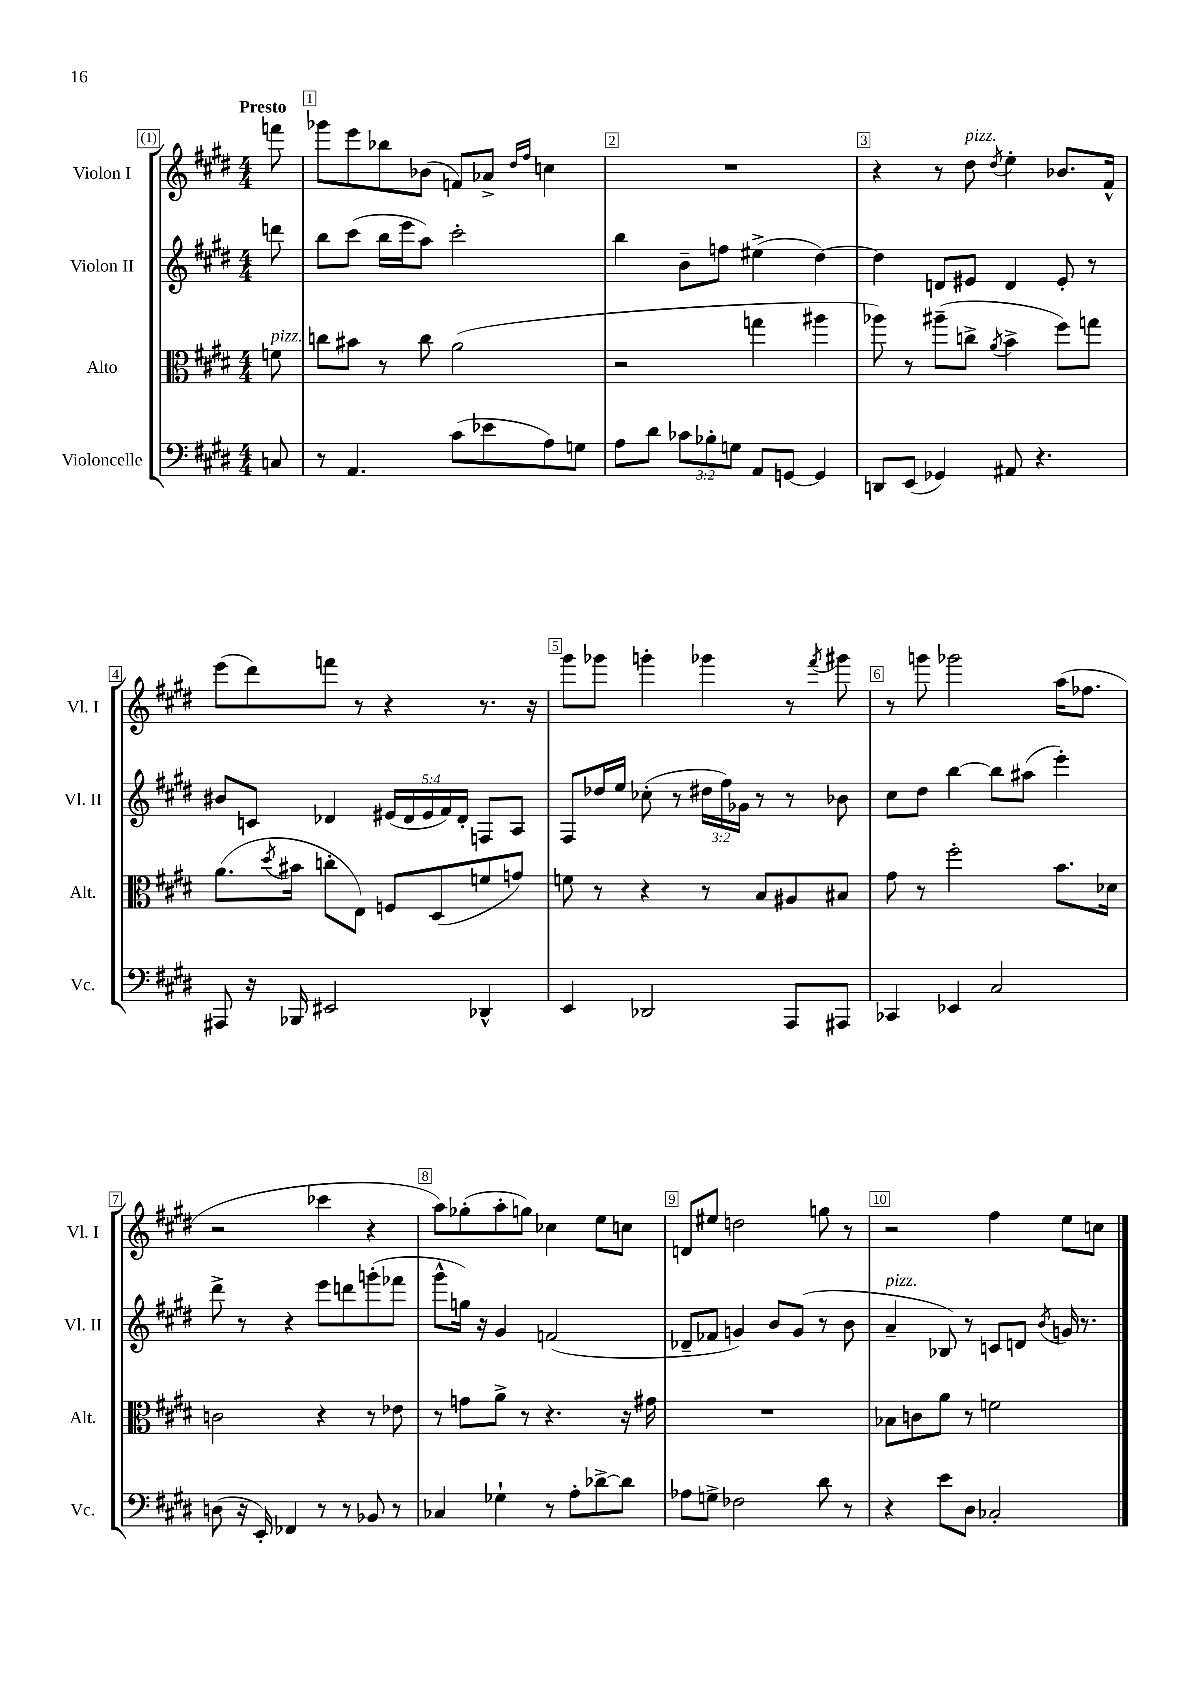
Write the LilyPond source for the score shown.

<<
\new StaffGroup <<
\new Staff = "s0" \with { instrumentName = "Violon I" shortInstrumentName = "Vl. I" } {
    \clef treble \key e \major \numericTimeSignature \time 4/4 \partial 8 \tempo "Presto"
    f'''8 |
    ges'''8 e'''8 bes''8 bes'8( f'8) aes'8-> \grace { dis''16 fis''16 } c''4 |
    R1 |
    r4 r8 dis''8^\markup { \italic "pizz." } \acciaccatura { dis''8 } e''4-. bes'8. fis'16-^ |
    e'''8( dis'''8) f'''8 r8 r4 r8. r16 |
    gis'''8 ges'''8 g'''4-. ges'''4 r8 \acciaccatura { fis'''8 } gis'''8 |
    r8 g'''8 ges'''2 a''16( fes''8. |
    r2 ces'''4 r4 |
    a''8) ges''8-.( a''8-. g''8) ces''4 e''8 c''8 |
    d'8 eis''8 d''2 g''8 r8 |
    r2 fis''4 e''8 c''8 \bar "|." |
}
\new Staff = "s1" \with { instrumentName = "Violon II" shortInstrumentName = "Vl. II" } {
    \clef treble \key e \major \numericTimeSignature \time 4/4 \override Staff.TupletNumber.text = #tuplet-number::calc-fraction-text \partial 8
    d'''8 |
    b''8 cis'''8( b''16 e'''16 a''8) cis'''2-. |
    b''4 b'8-- f''8 eis''4->( dis''4~) |
    dis''4 d'8 eis'8 d'4 eis'8-. r8 |
    bis'8 c'8 des'4 \tuplet 5/4 { eis'16( des'16 eis'16 fis'16) des'16-. } f8 a8 |
    fis8 des''16 e''16 ces''8-.( r8 \tuplet 3/2 { dis''16 fis''16) ges'16 } r8 r8 bes'8 |
    cis''8 dis''8 b''4~ b''8 ais''8( e'''4-.) |
    dis'''8-> r8 r4 e'''8 d'''8 g'''8-.( fes'''8 |
    gis'''8-^ g''16) r16 gis'4 f'2( |
    des'8-- fes'8 g'4) b'8 g'8( r8 b'8 |
    a'4--^\markup { \italic "pizz." } bes8) r8 c'8 d'8 \acciaccatura { b'8 } g'16 r8. \bar "|." |
}
\new Staff = "s2" \with { instrumentName = "Alto" shortInstrumentName = "Alt." } {
    \clef alto \key e \major \numericTimeSignature \time 4/4 \partial 8
    f'8^\markup { \italic "pizz." } |
    c''8 bis'8 r8 c''8 a'2( |
    r2 g''4 ais''4 |
    aes''8) r8 ais''8--( c''8-> \acciaccatura { a'8 } b'4-> fis''8) g''8 |
    a'8.( \acciaccatura { dis''8 } bis'16 c''8-. e8) f8 dis8( f'8 g'8) |
    f'8 r8 r4 r8 b8 ais8 bis8 |
    gis'8 r8 fis''2-. b'8. des'16 |
    c'2 r4 r8 ees'8 |
    r8 g'8 a'8-> r8 r4. r16 gis'16 |
    R1 |
    bes8 c'8 a'8 r8 f'2 \bar "|." |
}
\new Staff = "s3" \with { instrumentName = "Violoncelle" shortInstrumentName = "Vc." } {
    \clef bass \key e \major \numericTimeSignature \time 4/4 \override Staff.TupletNumber.text = #tuplet-number::calc-fraction-text \partial 8
    c8 |
    r8 a,4. cis'8( ees'8 a8) g8 |
    a8 dis'8 \tuplet 3/2 { ces'8 bes8-. g8 } a,8 g,8~ g,4 |
    d,8 e,8( ges,4) ais,8 r4. |
    ais,,8 r16 bes,,16 eis,2 des,4-^ |
    e,4 des,2 a,,8 ais,,8 |
    ces,4 ees,4 cis2 |
    d8( r16 e,16-.) fes,4 r8 r8 bes,8 r8 |
    ces4 ges4-! r8 a8-. des'8~-> des'8 |
    aes8 g8-> fes2 dis'8 r8 |
    r4 e'8 dis8 ces2-. \bar "|." |
}
>>
>>
\layout { \context { \Score \override BarNumber.break-visibility = ##(#f #t #t) barNumberVisibility = #all-bar-numbers-visible \override BarNumber.stencil = #(make-stencil-boxer 0.1 0.3 ly:text-interface::print) } }
